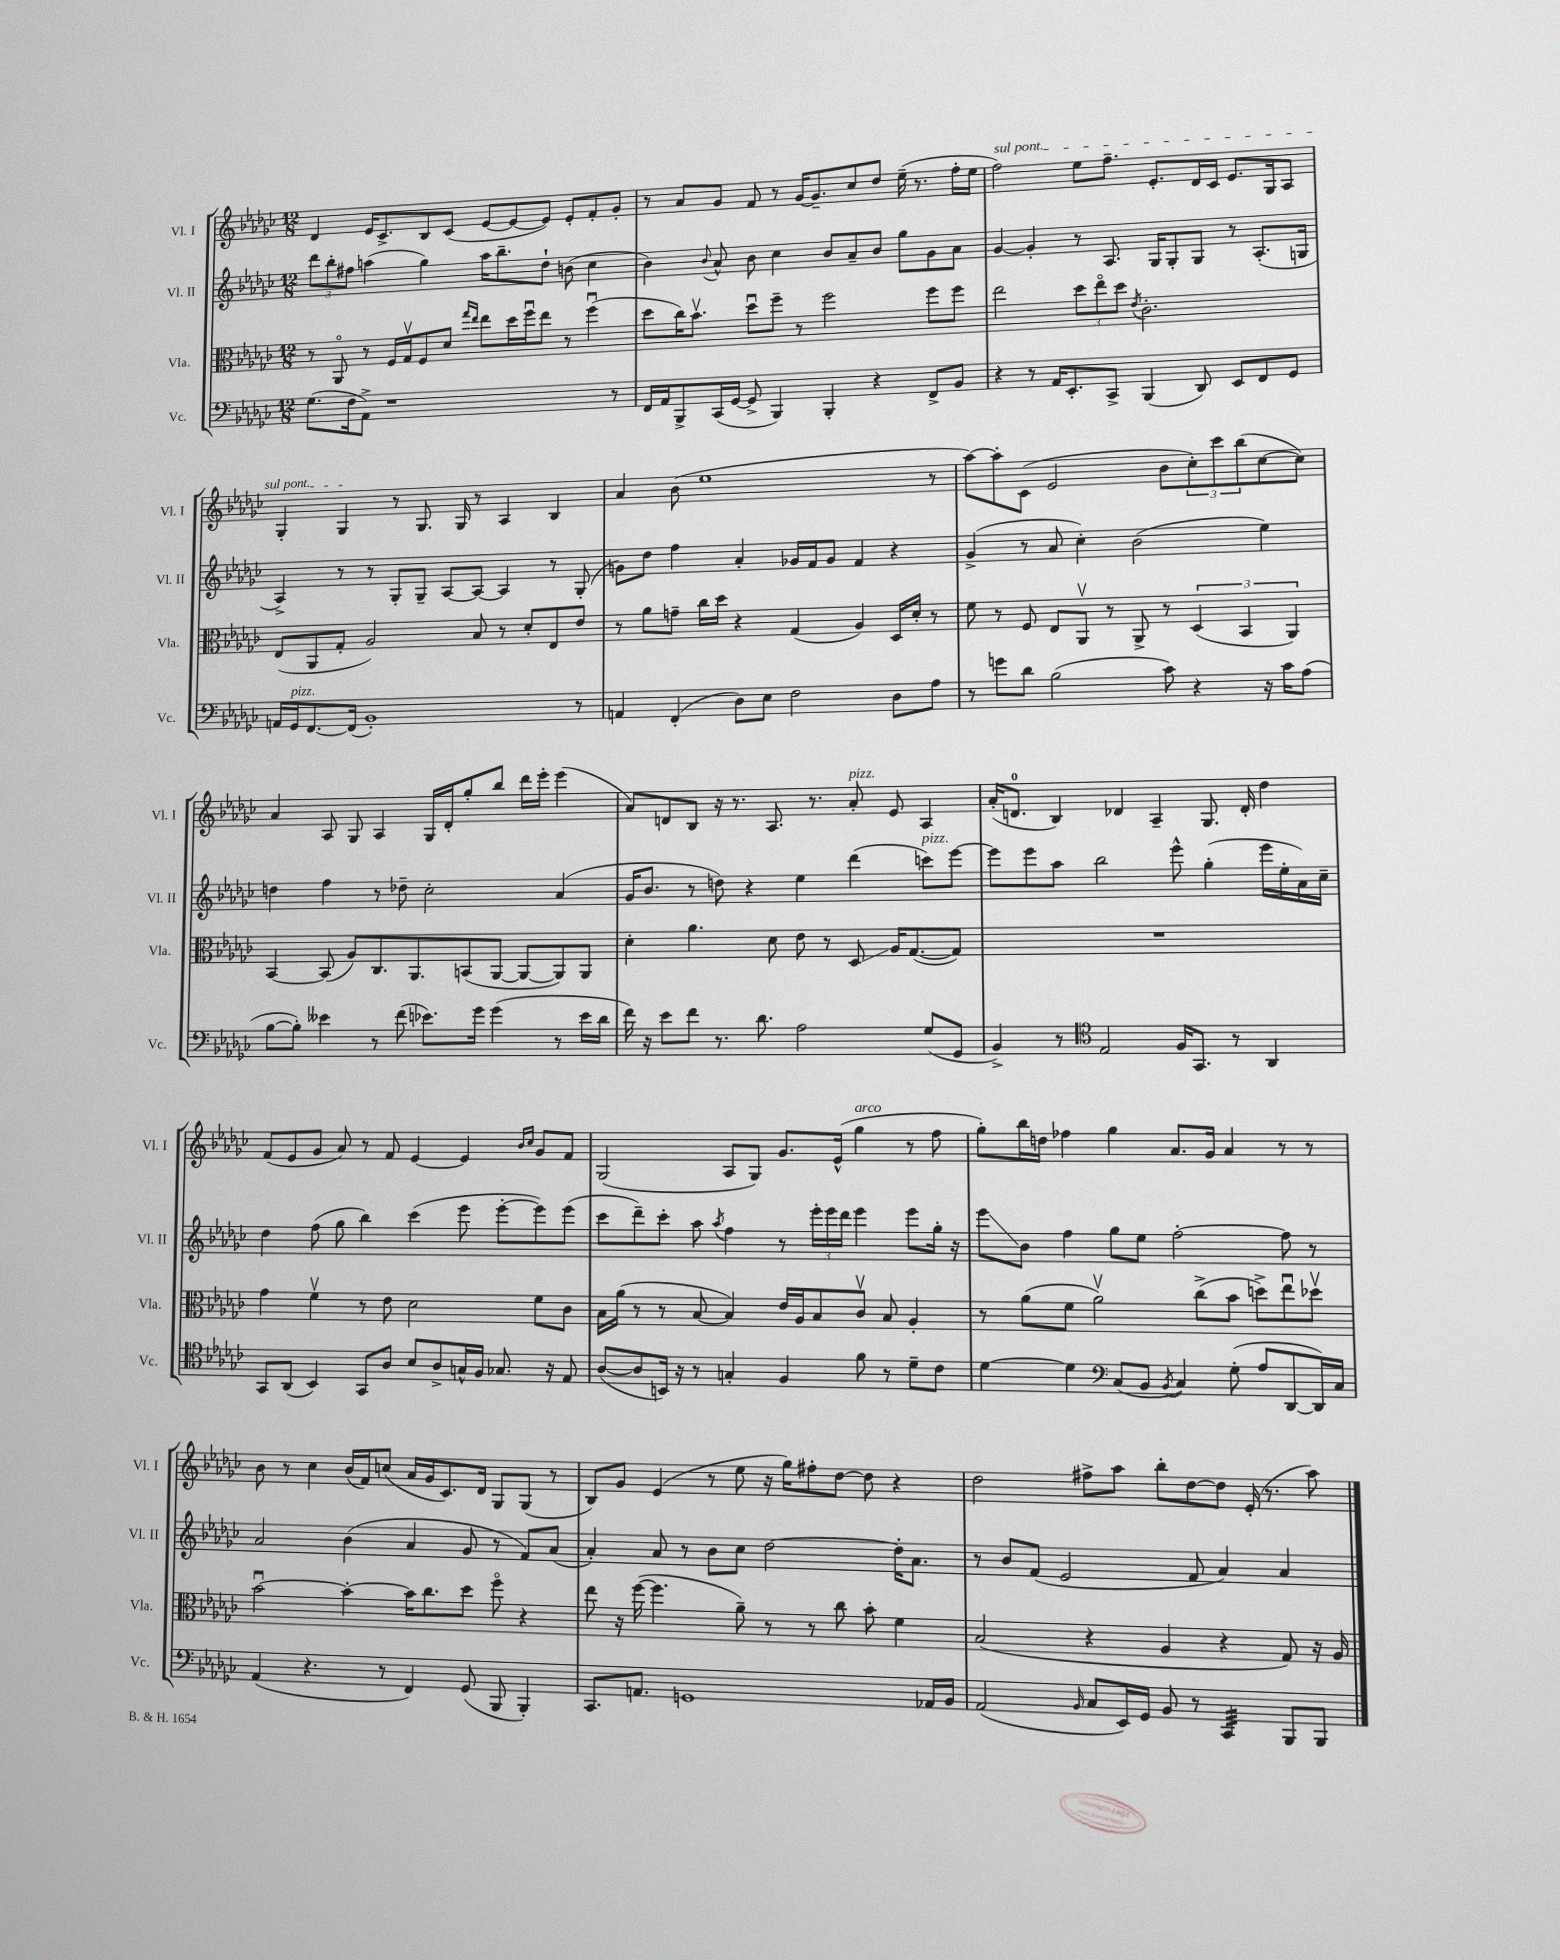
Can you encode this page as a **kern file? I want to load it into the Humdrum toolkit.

**kern	**kern	**kern	**kern
*staff4	*staff3	*staff2	*staff1
*clefF4	*clefC3	*clefG2	*clefG2
*k[b-e-a-d-g-c-]	*k[b-e-a-d-g-c-]	*k[b-e-a-d-g-c-]	*k[b-e-a-d-g-c-]
*M12/8	*M12/8	*M12/8	*M12/8
(8.G-	8r	12ddd-	4d-
.	.	12bb-'	.
.	8AA-o	.	.
.	.	12ff#	.
16F	.	.	.
8AA-^)	8r	(4aa	16e-
.	.	.	8.c-^
1r	16F	.	.
.	16G-v	.	.
.	8F	4gg-)	8B-
.	8d-	.	(8c-
.	16qqgg-	.	.
.	16qqee-	.	.
.	8ee-	16aa	[8e-
.	.	8.bb-~	.
.	16dd-	.	8e-_
.	16ffu	.	.
.	8ee-	8dd-`	8e-])
.	8r	(8b	8e-'
.	(4ffu	4cc-	8f'
8r	.	.	8g-'
=	=	=	=
16FF	8dd-	4b-)	8r
16AA-	.	.	.
8BBB-^	16cc-)	.	8a-
.	8.b-v	.	.
.	.	8qqb-	.
(16CC-	.	8a-^^	8g-
[16GG-	.	.	.
8GG-^]	8dd-u	8b-	8f
4BBB-)	8ff~	4cc-	8r
.	8r	.	[16g-
.	.	.	8.g-~]
4BBB-'	2ff	8b-	.
.	.	8a-~	8cc-
4r	.	8b-	8dd-
.	.	8gg-	(16ee-~
.	.	.	8.r
8FF^	8ff	8g-	.
8BB-	8ff	8a-	16ff'
.	.	.	16ee-
=	=	=	=
4r	2ee-	[4g-	2ff)
8r	.	4g-']	.
16AA-	.	.	.
8.EE-'	.	.	.
.	12dd-	8r	8ee-
.	12ee-o	.	.
8CC-^	.	8.A-	8.ff~
.	12dd-	.	.
.	8qe-	.	.
(4BBB-	2.c-'	.	.
.	.	16G-	8.e-'
.	.	8G-'	.
8DD-)	.	8G-	16d-
.	.	.	16c-
8EE-	.	8r	8.e-
8FF	.	(8.A-'	.
.	.	.	16G-
8GG-	.	.	8A-
.	.	16G	.
=	=	=	=
16AA	(8E-	4A-^)	4G-'
16GG-	.	.	.
[8.FF	8AA-	.	.
.	8G-'	8r	4G-
(16FF]	.	.	.
1BB-')	2A-)	8r	.
.	.	8G-'	8r
.	.	8G-~	8.G-
.	.	[8A-	.
.	.	.	16G-
.	8B-	8A-_	8r
.	8r	4A-]	4A-
.	8d-'	.	.
.	8E-	8r	4B-
8r	8e-	(8G-'	.
=	=	=	=
4AA	8r	8g)	4a-
.	8a-	8dd-	.
(4FF'	8g~	4ff	(8b-
.	16cc-	.	1ee-
.	16dd-	.	.
8D-)	4r	4a-'	.
8E-	.	.	.
2F	(4G-	16g-	.
.	.	16f	.
.	.	8g-	.
.	4A-)	4f	.
8D-	16D-	4r	.
.	16d-'	.	.
8A-	8r	.	8r
=	=	=	=
8r	8f	(4g-^	[8aa-)
8g	8r	.	8aa-']
8d-	8F	8r	(8c-
(2B-	8E-	8a-	2e-
.	8AA-v	4cc-')	.
.	8r	.	.
.	8AA-^	(2b-	.
8c-)	8r	.	8b-
4r	(6D-	.	12cc-')
.	.	.	12ccc-
.	6BB-	.	(12bb-
16r	.	4ee-)	[8cc-
16c-	.	.	.
.	6AA-)	.	.
(8A-	.	.	8cc-])
=	=	=	=
[8B-	[4BB-	4dd	4a-
8B-'])	.	.	.
4e--	(8BB-]	4ff	8A-
.	8A-)	.	8G-
8r	8.C-	8r	4A-
(8f	.	8dd-~	.
.	8.AA-	.	.
8.e-)	.	2cc-'	16G-
.	.	.	16d-'
.	(8BB	.	8gg-'
16g-	.	.	.
(4g-	[8AA-	.	8bb-
.	8AA-_	.	16ddd-
.	.	.	16eee-'
8r	8AA-])	(4a-	(4eee-
16e-	8AA-	.	.
16d-	.	.	.
=	=	=	=
16f)	4d-'	16g-	8a-)
16r	.	8.b-	.
8e-	.	.	8d
8f	4.a-	8r	8B-
8.r	.	8dd)	16r
.	.	.	8.r
.	.	4r	.
8.d-	.	.	.
.	8d-	.	8.A-
2A-	8e-	4ee-	.
.	.	.	8.r
.	8r	.	.
.	8D-	(4ddd-	8a-'
.	16A-	.	8e-
.	([8.G-	.	.
(8G-	.	8ccc)	4A-
8GG-	8G-])	[8eee-	.
=	=	=	=
4BB-^)	1.r	8eee-]	(16a-'
.	.	.	8.d
.	.	8eee-	.
8r	.	8aa-	4B-)
*clefC4	*	*	*
2E-	.	2bb-	.
.	.	.	4d-
.	.	.	4A-~
16F	.	8eee-^^	.
8.GG-	.	.	.
.	.	(4gg-'	8.G-
8r	.	.	.
.	.	.	16d-'
4AA-	.	16eee-	4dd-
.	.	16ee-'	.
.	.	16a-)	.
.	.	16cc-~	.
=	=	=	=
8GG-	4g-	4dd-	(8f
(8AA-	.	.	8e-
4BB-)	4fv	(8ff	8g-
.	.	8gg-	8a-)
8GG-	8r	4bb-)	8r
8A-	8e-	.	8f
8B-	2d-	(4ccc-	[4e-
8A-^	.	.	.
16G^^	.	8eee-	4e-]
16F	.	.	.
8.G-	.	[8eee-'	.
.	.	.	16qqb-
.	.	.	16qqcc-
.	8f	8eee-])	8g-
16r	.	.	.
8E-	8c-	(8eee-	8f
=	=	=	=
([8A-	16B-	8ccc-	(2G-
.	(16a-	.	.
8A-]	8r	8ddd-~)	.
16BB)	8r	8ccc-'	.
16r	.	.	.
8r	[8B-	8aa-	.
.	.	8qaa-	.
4G'	4B-])	4ff	8A-
.	.	.	8G-)
4F	16e-	8r	8.g-
.	16A-	.	.
.	8B-	24eee-'	.
.	.	24eee-	.
.	.	.	(16e-^^
.	.	24ddd-	.
8f	8c-v	4eee-	4gg-
8r	8B-	.	.
8d-~	4A-'	8eee-	8r
8c-	.	16gg-'	8ff
.	.	16r	.
=	=	=	=
[4d-	8r	8eee-	8gg-')
.	(8a-	8b-	16bb-
.	.	.	16dd
4d-]	8f	4ff	4ff-
.	2a-v)	.	.
*clefF4	*	*	*
(8C-	.	8gg-	4gg-
8BB-	.	8ee-	.
8qBB-	.	.	.
4C-)	.	[2ff'	8.a-
.	(8cc-^	.	.
.	.	.	16g-
(8G-'	8b-	.	4a-
8A-	8dd^)	.	.
[8DD-	8ee-u	8ff]	8r
16DD-])	8dd-v	8r	8r
16C-	.	.	.
=	=	=	=
(4AA-	[2b-u	2a-	8b-
.	.	.	8r
4.r	.	.	4cc-
.	4b-'_	(4b-	(16b-
.	.	.	16f)
8r	.	.	(8cc
4FF)	16b-]	4a-	16a-
.	8.cc-	.	16g-
.	.	.	8.c-)
(8GG-	8dd-	8g-	.
.	.	.	16d-
8BBB-	8ffo	8r	8G-
4BBB-')	4r	8f)	(8G-
.	.	(8a-	8r
=	=	=	=
8.CC-	8ee-	4a-')	8B-)
.	16r	.	8g-
8.AA	([16ff	.	.
.	4.ff]	8a-	(4e-
1GG	.	8r	.
.	.	8b-	8r
.	8a-~)	8cc-	8ee-
.	8r	[2dd-	16r
.	.	.	16gg-)
.	8r	.	8ff#'
.	8cc-	.	[8dd-
.	8b-'	.	8dd-]
.	4f	16dd-']	4r
.	.	8.a-	.
16AA-	.	.	.
16BB-	.	.	.
=	=	=	=
(2AA-	(2B-	8r	2dd-
.	.	8b-	.
.	.	(8f	.
.	.	2e-	.
16qqBB-	.	.	.
8C-	4r	.	8ff#^
16EE-)	.	.	8aa-
16GG-	.	.	.
8BB-	4A-	.	8bb-'
8r	.	8f	[8dd-
4CC-	4r	4a-)	8dd-]
.	.	.	(16e-'
.	.	.	8.r
8BBB-	8G-)	4a-	.
8BBB-	16r	.	8aa-)
.	16A-	.	.
==	==	==	==
*-	*-	*-	*-
